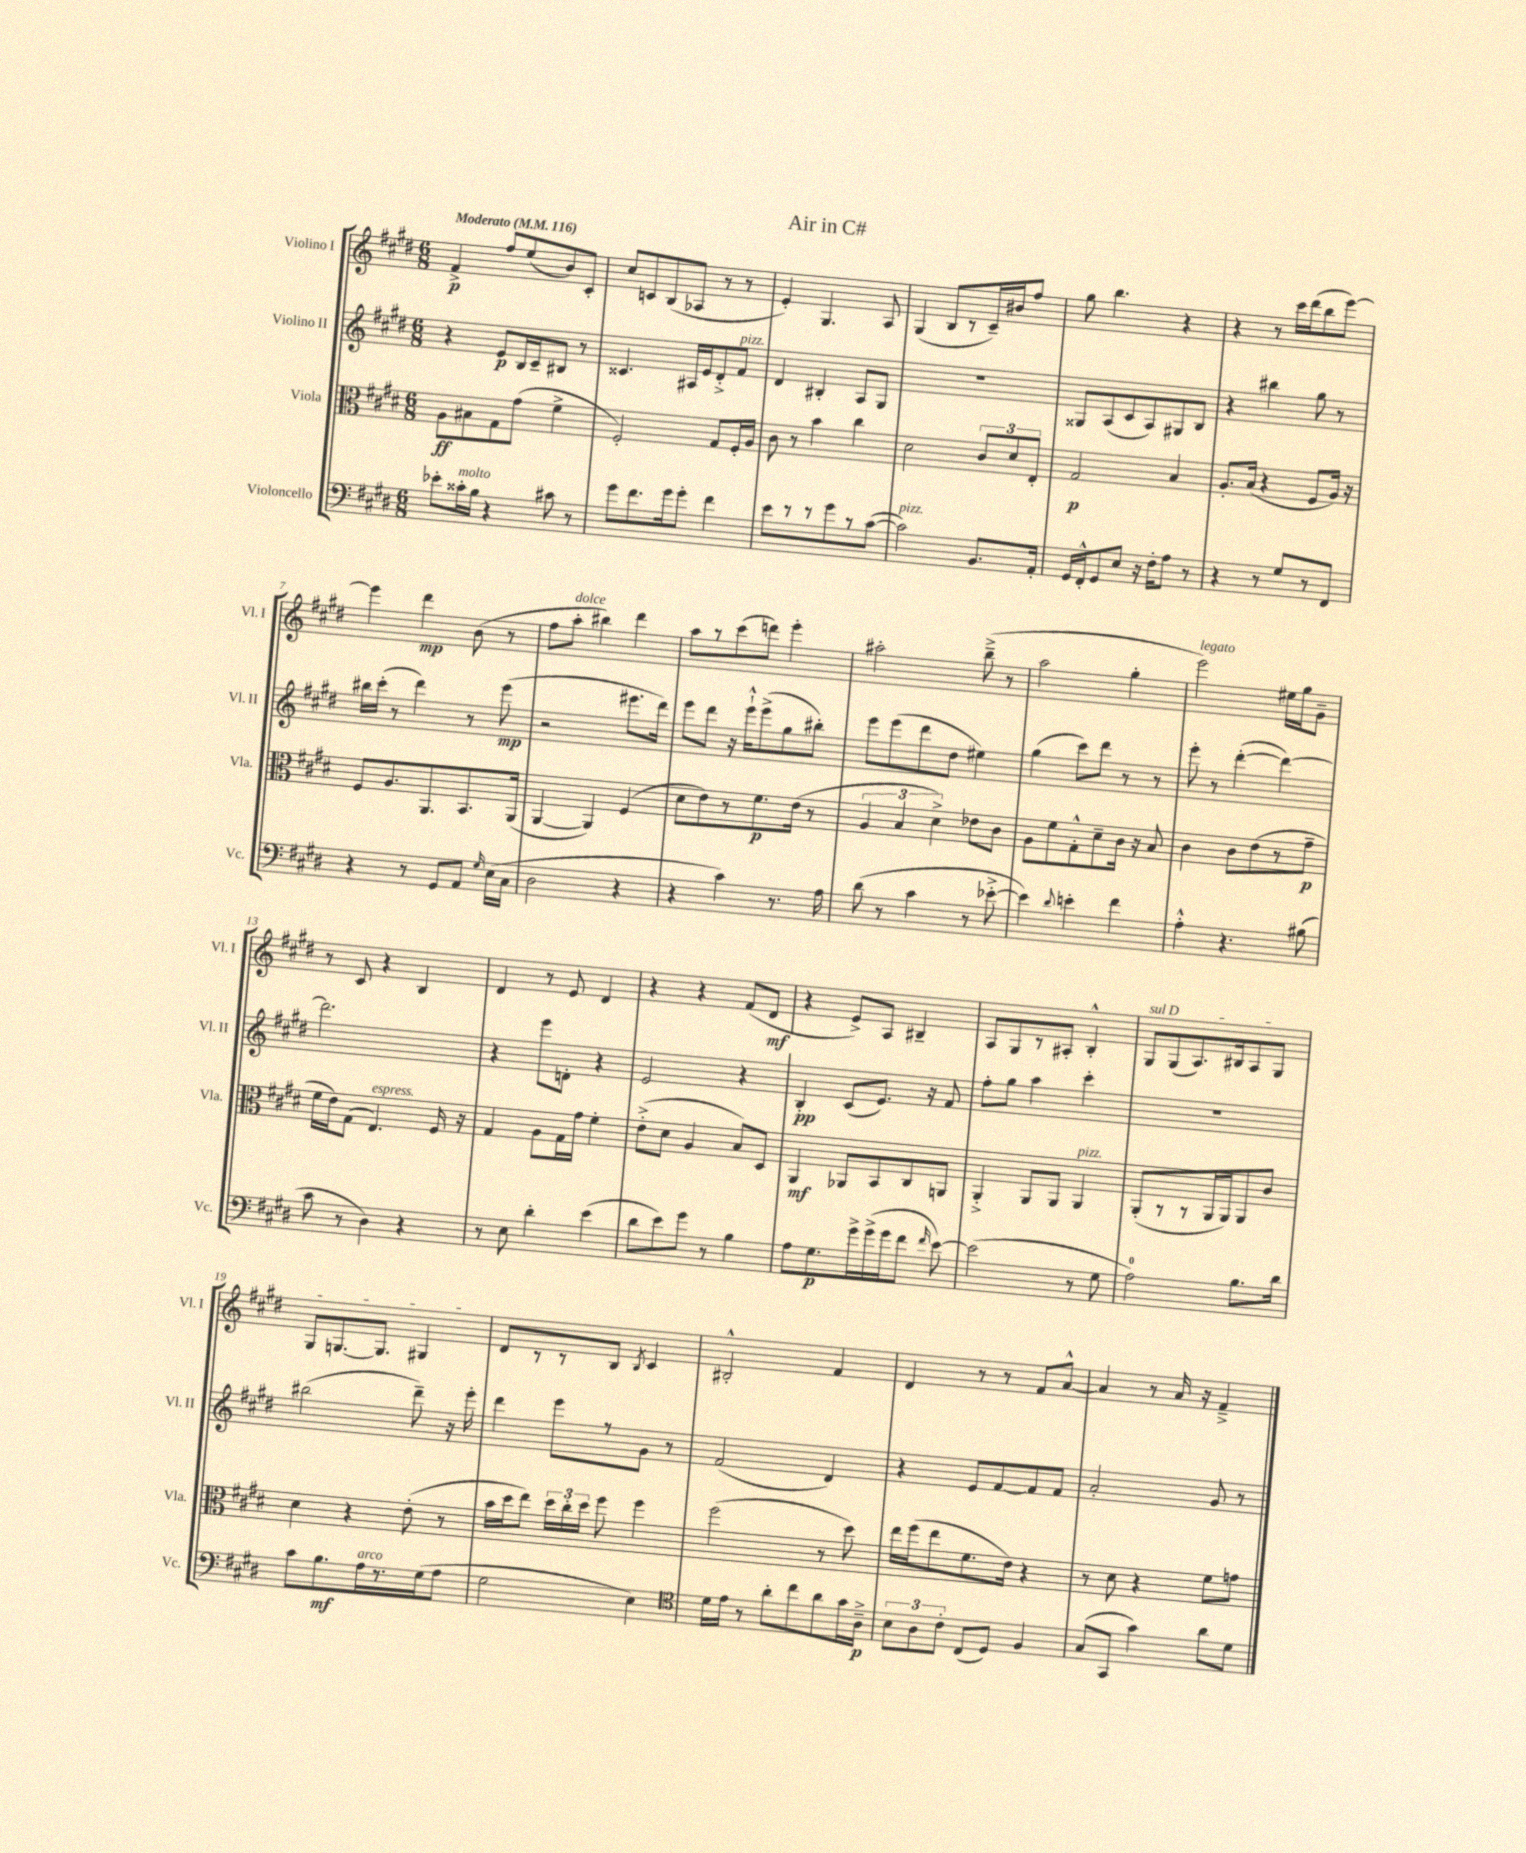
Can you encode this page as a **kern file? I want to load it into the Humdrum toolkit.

**kern	**dynam	**kern	**dynam	**kern	**dynam	**kern	**dynam
*part4	*part4	*part3	*part3	*part2	*part2	*part1	*part1
*staff4	*staff4	*staff3	*staff3	*staff2	*staff2	*staff1	*staff1
*I"Violoncello	*	*I"Viola	*	*I"Violino II	*	*I"Violino I	*
*I'Vc.	*	*I'Vla.	*	*I'Vl. II	*	*I'Vl. I	*
*clefF4	*	*clefC3	*	*clefG2	*	*clefG2	*
*k[f#c#g#d#]	*	*k[f#c#g#d#]	*	*k[f#c#g#d#]	*	*k[f#c#g#d#]	*
*M6/8	*	*M6/8	*	*M6/8	*	*M6/8	*
*MM116	*	*MM116	*	*MM116	*	*MM116	*
=1	=1	=1	=1	=1	=1	=1	=1
!	!	!	!	!	!	!LO:TX:a:B:t=Moderato	!
8e-X'\L	.	8A\L	ff	4r	.	4f#^/	p
!LO:TX:a:i:t=molto	!	!	!	!	!	!	!
16c##X'\L	.	8B#X\	.	.	.	.	.
16B\JJ	.	.	.	.	.	.	.
4r	.	8G#\	.	8e/L	p	8ff#/L	.
.	.	(8g#\J	.	16B/L	.	(8ee/	.
.	.	.	.	16c#~/J	.	.	.
8c#X\	.	4f#^\	.	8B#X/J	.	8b/)	.
8r	.	.	.	8r	.	8c#'/J	.
=2	=2	=2	=2	=2	=2	=2	=2
8g#\L	.	2F#'/)	.	4.c##X/	.	8cc#/L	.
8.f#\	.	.	.	.	.	8cn/	.
.	.	.	.	.	.	(8B/	.
16g#\k	.	.	.	.	.	.	.
8g#'\J	.	.	.	16A#X/LL	.	8A-X/J	.
.	.	.	.	16e/J	.	.	.
4f#\	.	8G#/L	.	8d#'^/	.	8r	.
!	!	!	!	!LO:TX:a:i:t=pizz.	!	!	!
.	.	16F#'/L	.	8f#/J	.	8r	.
.	.	16A/JJ	.	.	.	.	.
=3	=3	=3	=3	=3	=3	=3	=3
8e\L	.	8c#\	.	4d#/	.	4e'/)	.
8r	.	8r	.	.	.	.	.
8r	.	4b\	.	4B#X'/	.	4.G#/	.
8g#\	.	.	.	.	.	.	.
8r	.	4cc#\	.	8A/L	.	.	.
([8c#\J	.	.	.	8G#/J	.	8A/	.
=4	=4	=4	=4	=4	=4	=4	=4
!LO:TX:a:i:t=pizz.	!	!	!	!	!	!	!
2c#\])	.	2d#\	.	2.r	.	(4G#/	.
.	.	.	.	.	.	8B/L	.
.	.	.	.	.	.	8r	.
8.BB/L	.	12c#/L	.	.	.	16c#~/L)	.
.	.	.	.	.	.	16b#X/J	.
.	.	12d#/	.	.	.	.	.
.	.	.	.	.	.	8ff#/J	.
.	.	12E'/J	.	.	.	.	.
16AA'/Jk	.	.	.	.	.	.	.
=5	=5	=5	=5	=5	=5	=5	=5
16GG#/LL	.	2G#/	p	8G##X/L	.	8gg#\	.
16FF#'^^/J	.	.	.	.	.	.	.
8GG#/	.	.	.	(8A/	.	4.bb\	.
8E/J	.	.	.	8c#/	.	.	.
16r	.	.	.	8A/)	.	.	.
16F#'\KL	.	.	.	.	.	.	.
8A\J	.	4B/	.	8G#X/	.	4r	.
8r	.	.	.	8B/J	.	.	.
=6	=6	=6	=6	=6	=6	=6	=6
4r	.	8.A'/L	.	4r	.	4r	.
.	.	(16B/Jk	.	.	.	.	.
8r	.	4r	.	4bb#X\	.	8r	.
8G#/L	.	.	.	.	.	16ccc#\LL	.
.	.	.	.	.	.	(16ddd#\J	.
8r	.	8F#/L	.	8gg#\	.	8bb\	.
8FF#/J	.	16A/Jk)	.	8r	.	[8eee\J)	.
.	.	16r	.	.	.	.	.
!!LO:LB:g=z
=7	=7	=7	=7	=7	=7	=7	=7
4r	.	8F#/L	.	16bb#X\LL	.	4eee\]	.
.	.	.	.	(16ccc#'\JJ	.	.	.
.	.	8.A/	.	8r	.	.	.
8r	.	.	.	4ddd#\)	.	4ddd#\	mp
.	.	8.AA/	.	.	.	.	.
8GG#/L	.	.	.	.	.	.	.
8AA/J	.	8.BB/	.	8r	.	(8b\	.
16qqG#/	.	.	.	.	.	.	.
(16E\LL	.	.	.	(8eee\	mp	8r	.
16C#\JJ	.	(16AA/Jk	.	.	.	.	.
=8	=8	=8	=8	=8	=8	=8	=8
2D#\	.	[4AA/	.	2r	.	8ff#\L	.
!	!	!	!	!	!	!LO:TX:a:i:t=dolce	!
.	.	.	.	.	.	8aa'\J	.
.	.	4AA/])	.	.	.	4bb#X\)	.
4r	.	(4F#/	.	8.eee#X\L	.	4ddd#\	.
.	.	.	.	16ddd#\Jk)	.	.	.
=9	=9	=9	=9	=9	=9	=9	=9
4r	.	8d#\L	.	8eee\L	.	8aa\L	.
.	.	8e\)	.	8ddd#\J	.	8r	.
4c#\)	.	8r	.	16r	.	(8ccc#\	.
.	.	.	.	16eee`^^\KL	.	.	.
.	.	8.f#\	p	(8eee^\	.	8dddn\J)	.
8.r	.	.	.	8gg#\	.	4eee'\	.
.	.	(16e\Jk	.	.	.	.	.
.	.	8r	.	8bb#X'\J)	.	.	.
16A\	.	.	.	.	.	.	.
=10	=10	=10	=10	=10	=10	=10	=10
(8d#\	.	6A/	.	8eee\L	.	2aa#X'\	.
8r	.	.	.	(8eee\	.	.	.
.	.	6B/	.	.	.	.	.
4c#\	.	.	.	8ddd#\	.	.	.
.	.	6d#^\)	.	.	.	.	.
.	.	.	.	8dd#\J	.	.	.
8r	.	8e-X\L	.	4ee#X\)	.	(8bb~^\	.
[8e-X'^\	.	8c#\J	.	.	.	8r	.
=11	=11	=11	=11	=11	=11	=11	=11
4e-\])	.	8A\L	.	(4gg#\	.	2aa\	.
.	.	8f#\	.	.	.	.	.
8qqd#/	.	.	.	.	.	.	.
4en'\	.	8G#'^^\	.	8ccc#\L)	.	.	.
.	.	8d#~\	.	8ddd#\J	.	.	.
4f#\	.	16c#\Jk	.	8r	.	4gg#'\	.
.	.	16r	.	.	.	.	.
.	.	8B/	.	8r	.	.	.
=12	=12	=12	=12	=12	=12	=12	=12
!	!	!	!	!	!	!LO:TX:a:i:t=legato	!
4A'^^\	.	4c#\	.	8eee'\	.	2eee\)	.
.	.	.	.	8r	.	.	.
4.r	.	8c#\L	.	([4ddd#'\	.	.	.
.	.	(8e\	.	.	.	.	.
.	.	8r	.	4ddd#\_)	.	16ee#X\LL	.
.	.	.	.	.	.	16gg#\J	.
(8B#X\	.	8g#~\J	p	.	.	8g#~\J	.
!!LO:LB:g=z
=13	=13	=13	=13	=13	=13	=13	=13
8c#\	.	16f#\LL	.	2.ddd#\]	.	8r	.
.	.	16e\J)	.	.	.	.	.
8r	.	(8G#\J	.	.	.	8c#/	.
!	!	!LO:TX:a:i:t=espress.	!	!	!	!	!
4D#\)	.	4.E/)	.	.	.	4r	.
4r	.	.	.	.	.	4B/	.
.	.	16F#/	.	.	.	.	.
.	.	16r	.	.	.	.	.
=14	=14	=14	=14	=14	=14	=14	=14
8r	.	4G#/	.	4r	.	4d#/	.
8E\	.	.	.	.	.	.	.
4d#'\	.	8A\L	.	8eee\L	.	8r	.
.	.	16G#\L	.	8dn'\J	.	8e/	.
.	.	16g#\JJ	.	.	.	.	.
(4e\	.	4f#'\	.	4r	.	4d#/	.
=15	=15	=15	=15	=15	=15	=15	=15
8d#\L	.	(8e'^\L	.	2e/	.	4r	.
8e\)	.	8d#\J	.	.	.	.	.
8g#\J	.	4A/	.	.	.	4r	.
8r	.	.	.	.	.	.	.
4B\	.	8B/L)	.	4r	.	(8f#/L	.
.	.	8D#/J	.	.	.	8d#/J	mf
=16	=16	=16	=16	=16	=16	=16	=16
8A\L	.	4AA/	mf	4B'/	pp	4r	.
8.G#\	p	.	.	.	.	.	.
.	.	8AA-X/L	.	(8c#/L	.	8e^/L)	.
16g#^\L	.	.	.	.	.	.	.
(16g#^\	.	8BB/	.	8.e/J)	.	8A/J	.
16g#\J	.	.	.	.	.	.	.
8f#\J	.	8C#/	.	.	.	4B#X~/	.
.	.	.	.	16r	.	.	.
16qqf#/	.	.	.	.	.	.	.
[8e\)	.	8AAn/J	.	8f#/	.	.	.
=17	=17	=17	=17	=17	=17	=17	=17
(2e\]	.	4AA'^/	.	8ff#'\L	.	8A/L	.
.	.	.	.	8gg#\J	.	8G#/	.
.	.	8AA/L	.	4aa\	.	8r	.
.	.	8AA/J	.	.	.	8A#X'/J	.
!	!	!LO:TX:a:i:t=pizz.	!	!	!	!	!
8r	.	4AA/	.	4ccc#'\	.	4B'^^/	.
8G#\	.	.	.	.	.	.	.
=18	=18	=18	=18	=18	=18	=18	=18
!	!	!	!	!	!	!LO:TX:a:i:t=sul D	!
2A\)	.	(8AA'/L	.	2.r	.	8G#/L	.
.	.	8r	.	.	.	(8G#/	.
.	.	8r	.	.	.	8.A/)	.
.	.	16AA/L	.	.	.	.	.
.	.	16AA/J)	.	.	.	16B#X/k	.
8.B\L	.	8AA/	.	.	.	8A/	.
.	.	8c#/J	.	.	.	8G#/J	.
16d#\Jk	.	.	.	.	.	.	.
!!LO:LB:g=z
=19	=19	=19	=19	=19	=19	=19	=19
8c#\L	.	4d#\	.	(2bb#X\	.	8G#/L	.
8.B\	mf	.	.	.	.	[8.Gn/	.
.	.	4r	.	.	.	.	.
!LO:TX:a:i:t=arco	!	!	!	!	!	!	!
16A\L	.	.	.	.	.	8.G/J]	.
8.r	.	.	.	.	.	.	.
.	.	(8e'\	.	8ddd#~\)	.	4G#X/	.
(16G#\J	.	.	.	.	.	.	.
8A\J	.	8r	.	16r	.	.	.
.	.	.	.	16eee'\	.	.	.
=20	=20	=20	=20	=20	=20	=20	=20
2G#\	.	16b\LL	.	4ddd#\	.	8d#/L	.
.	.	16dd#\J	.	.	.	.	.
.	.	8ee\J)	.	.	.	8r	.
.	.	24dd#\LL	.	8eee\L	.	8r	.
.	.	24cc#'\	.	.	.	.	.
.	.	24dd#\JJ	.	.	.	.	.
.	.	8ff#\	.	8r	.	8B/J	.
.	.	.	.	.	.	8qB/	.
4E\)	.	4ff#\	.	8g#\J	.	4c#/	.
.	.	.	.	8r	.	.	.
=21	=21	=21	=21	=21	=21	=21	=21
*clefC4	*	*	*	*	*	*	*
16d#\LL	.	(2ff#\	.	(2f#/	.	2B#X'^^/	.
16e\JJ	.	.	.	.	.	.	.
8r	.	.	.	.	.	.	.
8a'\L	.	.	.	.	.	.	.
8cc#\	.	.	.	.	.	.	.
8a\	.	8r	.	4d#/)	.	4f#/	.
16g#\L	.	8dd#\)	.	.	.	.	.
16A~^\JJ	p	.	.	.	.	.	.
=22	=22	=22	=22	=22	=22	=22	=22
12B\L	.	16ee\LL	.	4r	.	4d#/	.
.	.	(16ff#\J	.	.	.	.	.
12A\	.	.	.	.	.	.	.
.	.	8ee\	.	.	.	.	.
12c#'\J	.	.	.	.	.	.	.
(8C#/L	.	8.f#\	.	8e/L	.	8r	.
8D#/J)	.	.	.	[8f#/	.	8r	.
.	.	16e\Jk)	.	.	.	.	.
4F#/	.	4r	.	8f#/]	.	8f#/L	.
.	.	.	.	8f#/J	.	[8a^^/J	.
=23	=23	=23	=23	=23	=23	=23	=23
(8G#/L	.	8r	.	2a'/	.	4a/]	.
8GG#/J	.	8d#\	.	.	.	.	.
4g#\)	.	4r	.	.	.	8r	.
.	.	.	.	.	.	16a/	.
.	.	.	.	.	.	16r	.
8a\L	.	8f#\L	.	8g#/	.	4f#~^/	.
8d#\J	.	8gn\J	.	8r	.	.	.
==	==	==	==	==	==	==	==
*-	*-	*-	*-	*-	*-	*-	*-
